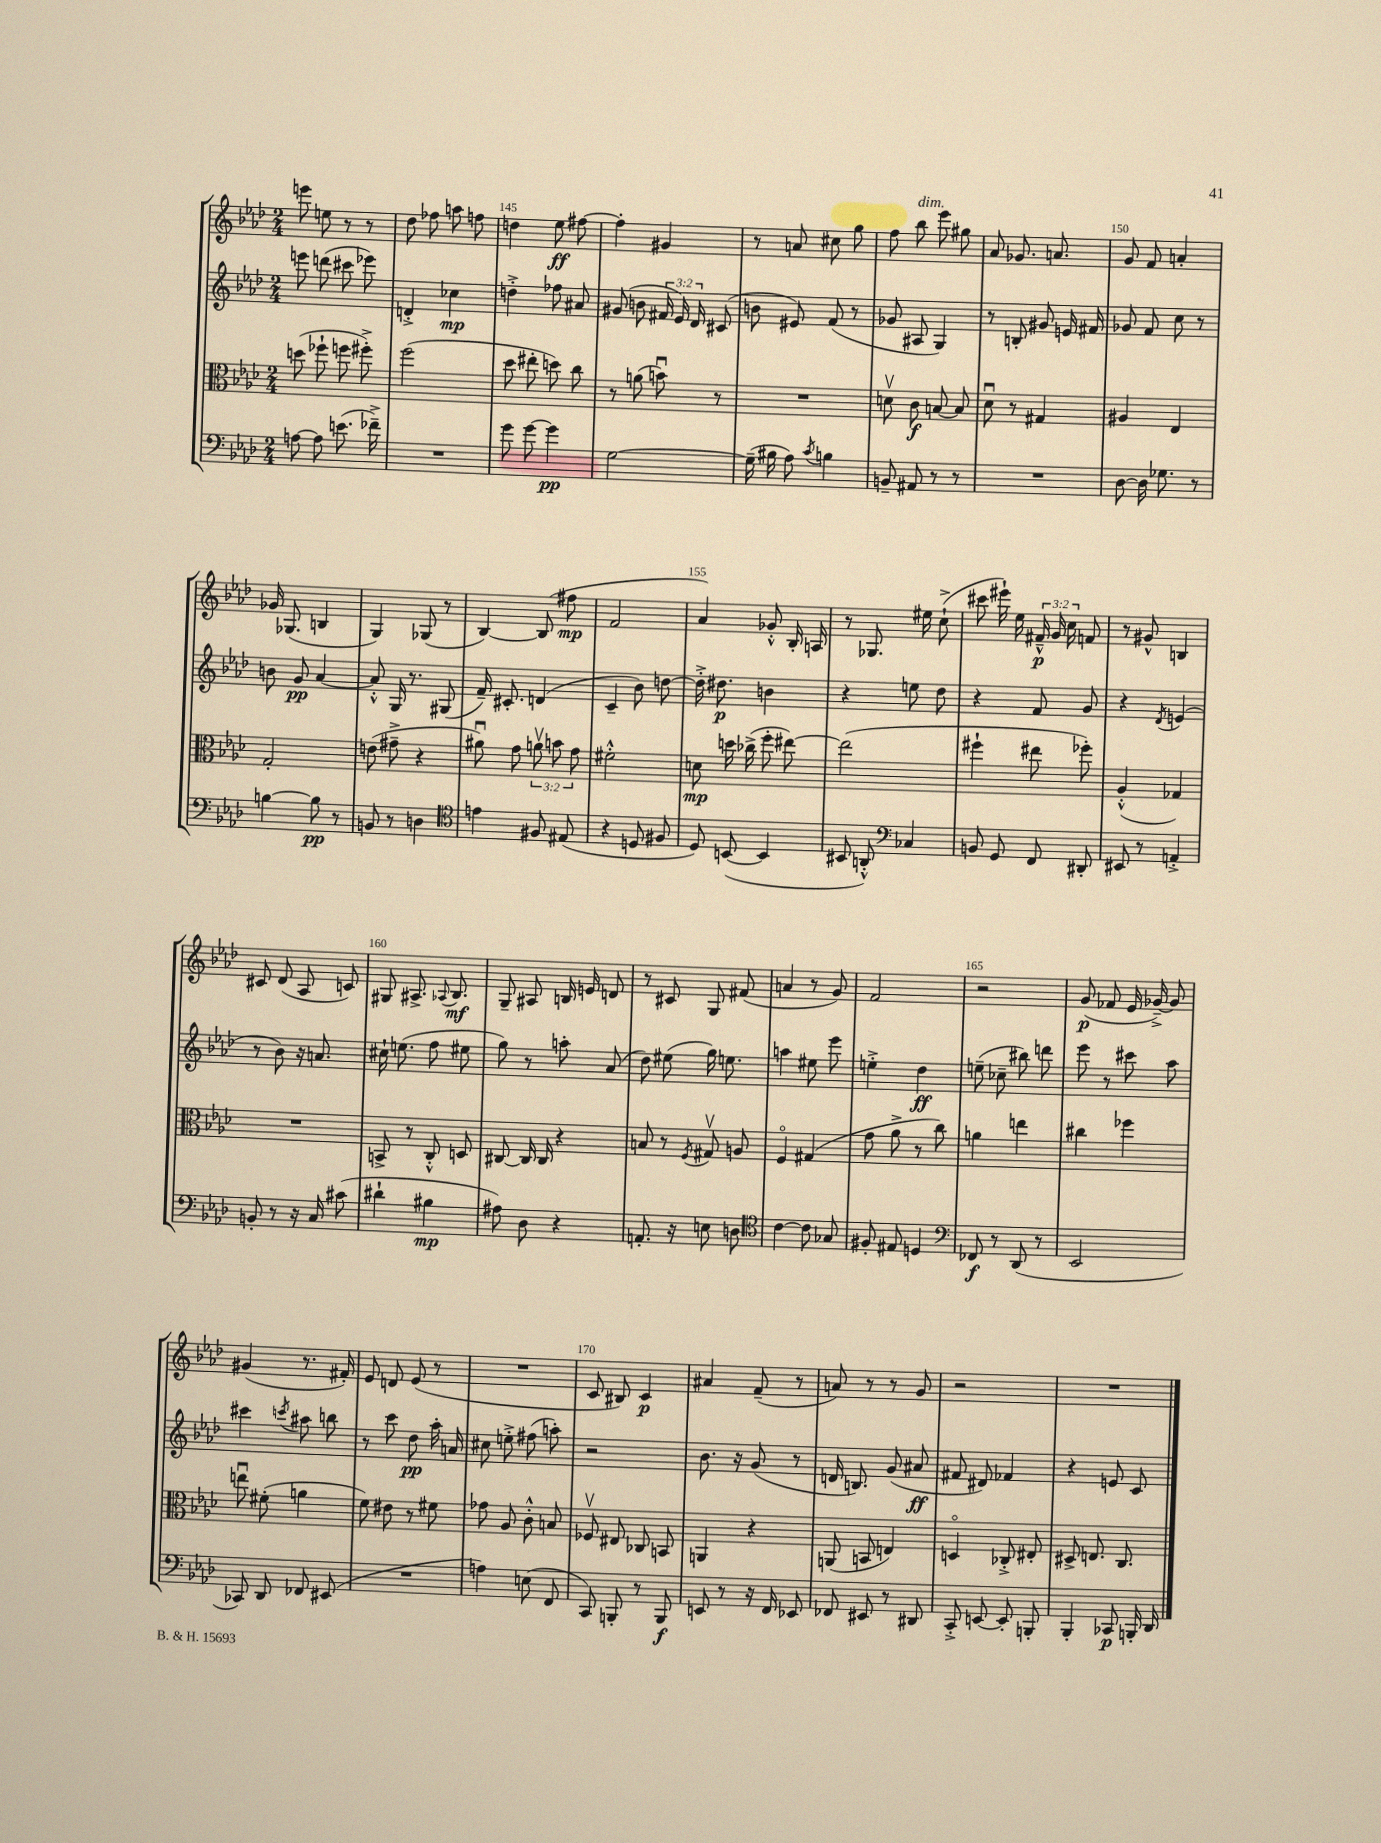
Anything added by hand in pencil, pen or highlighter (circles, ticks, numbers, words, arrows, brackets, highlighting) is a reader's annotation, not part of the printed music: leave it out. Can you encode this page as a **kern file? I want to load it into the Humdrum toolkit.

**kern	**kern	**kern	**kern
*staff4	*staff3	*staff2	*staff1
*clefF4	*clefC3	*clefG2	*clefG2
*k[b-e-a-d-]	*k[b-e-a-d-]	*k[b-e-a-d-]	*k[b-e-a-d-]
*M2/4	*M2/4	*M2/4	*M2/4
[8A	(8dd	8eee	8eee
8A]	8ff-`	(8ddd	8ee
(8.e	8ff	8ccc#	8r
.	8ff#'^)	8eee-)	8r
16f-~^)	.	.	.
=	=	=	=
2r	(2ff	4d'^	8dd-
.	.	.	8ff-
.	.	4cc-	8aa
.	.	.	8ff
=	=	=	=
8g	8dd-	4dd'^	4dd
[8g	8ee#'	.	.
4g]	8dd)	8ff-	8ee-
.	8cc	8a#	[8ff#
=	=	=	=
[2G	8r	(8g#	4ff#']
.	(8a	8b	.
.	8bu)	24f#	4g#
.	.	24e-)	.
.	.	24d-	.
.	8r	(8c#	.
=	=	=	=
(16G~]	2r	8b	8r
16B#	.	.	.
8A-)	.	8e#)	8a
8qc	.	.	.
4B	.	(8f	8cc#
.	.	8r	8gg
=	=	=	=
8BB~	8dv	8g-	8ff
8AA#	8c	8A#	8bb-
8r	[8B	4G)	8eee-
8r	8B]	.	8gg#
=	=	=	=
2r	8d-u	8r	8a-
.	8r	8B'	8.g-
.	4G#	8g#	.
.	.	.	8.a
.	.	16e	.
.	.	16f#	.
=	=	=	=
[8D-	4A#	8g-	8g
16D-]	.	8f	8f
8.G-	.	.	.
.	4E-	8cc	4a'
8r	.	8r	.
=	=	=	=
[4B	2G'	8b	16g-
.	.	.	(8.G-
.	.	8g	.
8B]	.	[4a-	4B
8r	.	.	.
=	=	=	=
8BB	(8e	8a-'^^]	4G)
8r	8g#~^	16G	.
.	.	8.r	.
4D	4r	.	(8G-
.	.	(8G#	8r
=	=	=	=
*clefC4	*	*	*
4e	8a#u)	16f~)	[4B-)
.	.	8.c#'	.
.	8g	.	.
8F#	12av	(4d	(8B-]
.	12b	.	.
(8E#	.	.	8ff#
.	12g	.	.
=	=	=	=
4r	2f#'^^	4c~	2f
8D	.	8b-)	.
8F#	.	[8dd	.
=	=	=	=
8D-)	8d	16dd'^]	4a-)
.	.	8.dd#	.
([8BB	16dd	.	.
.	(16cc-^	.	.
4BB]	8ff'	4b	8g-'^^
.	[8ee#)	.	16B-'
.	.	.	16A
=	=	=	=
8BB#	(2ee#]	4r	8r
8AA'^^)	.	.	8.G-
*clefF4	*	*	*
4C-	.	8ee	.
.	.	.	16ee#
.	.	8dd-	(8cc`^
=	=	=	=
8BB	4ff#`	4r	8ccc#
8GG	.	.	16eee#`)
.	.	.	16ee-
8FF	8ee#	8f	24f#~^^
.	.	.	24g
.	.	.	24cc
8DD#'	8ff-')	8g	8f
=	=	=	=
8EE#	(4A-'^^	4r	8r
8r	.	.	8g#^^
.	.	8qd-	.
4AA'^	4G-)	(4e	4B
=	=	=	=
8BB'	2r	8r	8c#
8r	.	8b-)	(8d-
16r	.	16r	8A-
16C	.	8.a	.
(8c#	.	.	8c)
=	=	=	=
4d#`	8BB^	16cc#`	8G#
.	.	(8.ee	.
.	8r	.	8.A#^
4B#	8C'^^	8ff	.
.	.	.	8qqA-
.	.	.	8.B-
.	8D	8ee#	.
=	=	=	=
8A#)	[8C#	8gg)	8G~
8D-	16C#]	8r	8A#
.	16C#	.	.
4r	4r	8aa'	16B
.	.	.	16e
.	.	(8a-	8d
=	=	=	=
8.AA'	8B	8dd-)	8r
.	8r	(8ee#	8c#
16r	.	.	.
.	8qF	.	.
8E	8G#v	16gg)	8G
.	.	8.ee	.
8D	8A	.	(8f#
=	=	=	=
*clefC4	*	*	*
[4c	4Fo	4aa	4a
8c]	(4G#	8ee#	8r
8G-	.	8eee-	8g)
=	=	=	=
8F#'	8g	4ee'^	2f
8E#	8a-^	.	.
4D	8r	4dd-	.
.	8cc)	.	.
=	=	=	=
*clefF4	*	*	*
8FF-	4a	(8ee~	2r
8r	.	8cc-~	.
(8DD-	4ee	8bb#)	.
8r	.	8ddd	.
=	=	=	=
2EE-	4cc#	8eee-	(8g
.	.	8r	8f-
.	4ff-	8ccc#	16e-
.	.	.	[16g-~^)
.	.	8aa-	8g-]
=	=	=	=
8CC-)	8eeu	4ccc#	(4g#
8DD-	(8f#'	.	.
.	.	8qccc	.
8FF-	4a	8aa#	8.r
(8EE#	.	8bb	.
.	.	.	16f#')
=	=	=	=
2r	8f)	8r	8e-
.	8e#	8ccc	8d
.	8r	8dd-	(8e-
.	8f#	16aa-'	8r
.	.	16a	.
=	=	=	=
4A)	8g-	8cc#	2r
.	8A-	8ee'^	.
(8E	8c'^^	(8ff#	.
8FF	8B	8aa')	.
=	=	=	=
8CC)	8F-v	2r	8c
8BBB'	8E#	.	8B#)
8r	8C-	.	4c
8BBB	8BB	.	.
=	=	=	=
8EE	4AA	8.b-	4a#
8r	.	.	.
.	.	16r	.
16r	4r	(8g	(8f~
16FF	.	.	.
8EE-	.	8r	8r
=	=	=	=
8FF-	(8AA	16d	8a)
.	.	8.B)	.
8EE#	8BB	.	8r
8r	4E)	(8g	8r
8DD#	.	8a#	8g
=	=	=	=
8CC'^	4Do	8f#	2r
[8EE	.	8d#)	.
8EE']	8C-'^	4f-	.
8BBB'	8E#'	.	.
=	=	=	=
4BBB-'	8D#^	4r	2r
.	8.E	.	.
8CC-	.	8e	.
.	8.C	.	.
16BBB'	.	8c	.
16DD-	.	.	.
==	==	==	==
*-	*-	*-	*-
